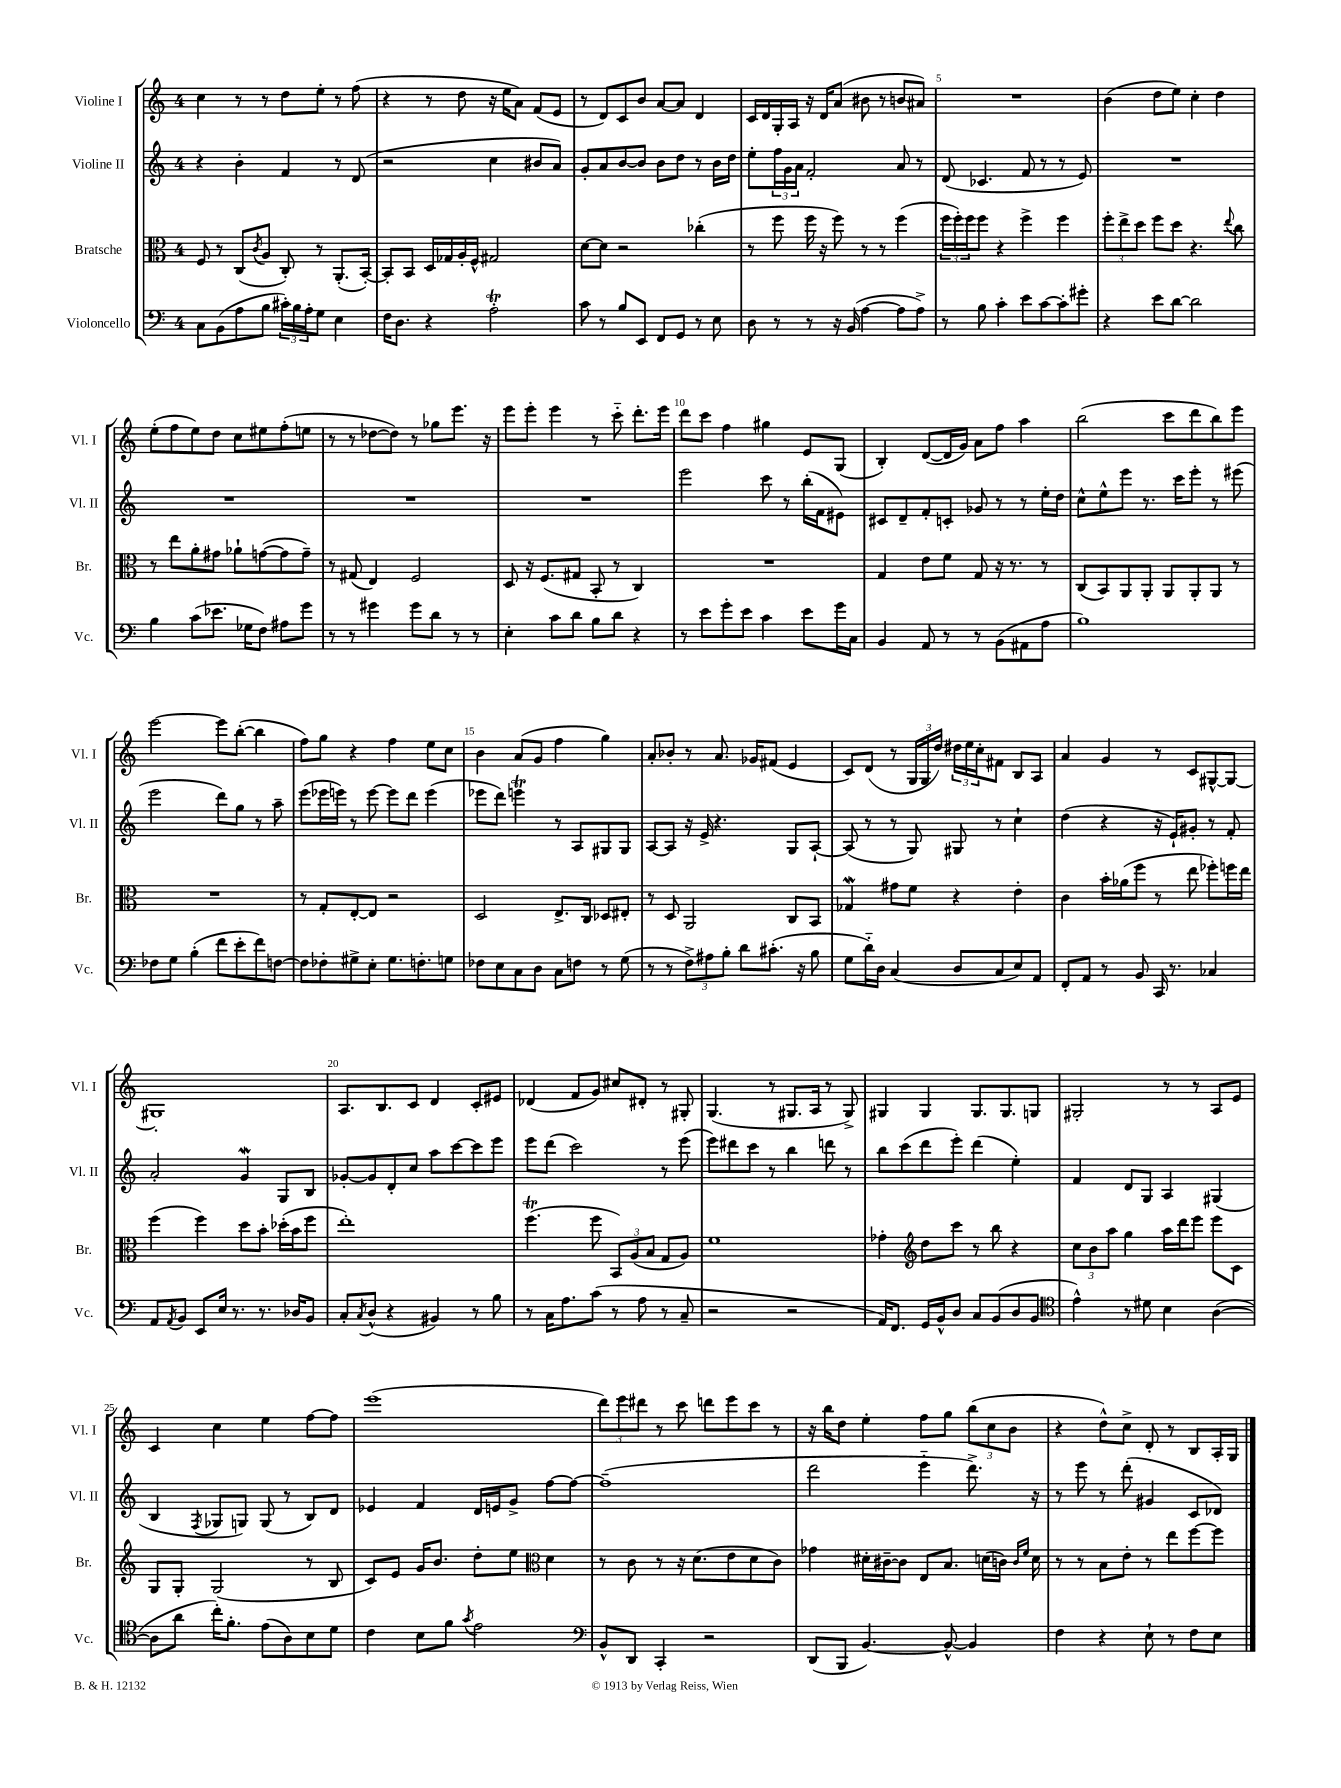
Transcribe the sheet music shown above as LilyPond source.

<<
\new StaffGroup <<
\new Staff = "s0" \with { instrumentName = "Violine I" shortInstrumentName = "Vl. I" } {
    \clef treble \key c \major \once \override Staff.TimeSignature.style = #'single-digit \time 4/4
    c''4 r8 r8 d''8 e''8-. r8 f''8( |
    r4 r8 d''8 r16 e''16 a'8) f'8( e'8 |
    r8 d'8) c'8 b'8 a'8~ a'8 d'4 |
    c'16 d'16 g16-. a16 r16 d'16 a'8( bis'8 r8 b'8 ais'8) |
    R1 |
    b'4( d''8 e''8) c''4-. d''4 |
    e''8-.( f''8 e''8) d''8 c''8 eis''8 f''8-.( e''8 |
    r8 r8 des''8~ des''8) r8 ges''8 e'''8. r16 |
    e'''8 e'''8-. e'''4 r8 c'''8-_ d'''8.-. e'''16 |
    d'''8 c'''8 f''4 gis''4 e'8 g8( |
    b4-.) d'8~( d'16 g'16) a'8 f''8 a''4 |
    b''2( c'''8 d'''8 b''8) e'''8 |
    e'''2~ e'''8 b''8~-.( b''4 |
    f''8) g''8 r4 f''4 e''8 c''8 |
    b'4 a'8( g'8 f''4 g''4) |
    a'8-. bes'8-. r8 a'8. ges'16 fis'8( e'4 |
    c'8) d'8( r8 \tuplet 3/2 { g16 g16 d''16) } \tuplet 3/2 { dis''16 e''16 c''16-. } fis'8 b8 a8 |
    a'4 g'4 r8 c'8 gis8~-^ gis8~ |
    gis1-. |
    a8. b8. c'8 d'4 c'8-. eis'8 |
    des'4( f'8 g'8) cis''8 dis'8-. r8 gis8-. |
    g4.( r8 gis8. a16 r8 gis8->) |
    gis4 gis4 gis8. gis8. g8 |
    gis2-. r8 r8 a8 e'8 |
    c'4 c''4 e''4 f''8~ f''8 |
    e'''1( |
    \tuplet 3/2 { d'''8) e'''8 dis'''8 } r8 c'''8 d'''8 e'''8 c'''8 r8 |
    r16 b''16 d''8 e''4-. f''8 g''8 \tuplet 3/2 { b''8( c''8 b'8 } |
    r4 d''8-^) c''8-> d'8-. r8 b8 a16-. g16 \bar "|." |
}
\new Staff = "s1" \with { instrumentName = "Violine II" shortInstrumentName = "Vl. II" } {
    \clef treble \key c \major \once \override Staff.TimeSignature.style = #'single-digit \time 4/4
    r4 b'4-. f'4 r8 d'8( |
    r2 c''4 bis'8 a'8) |
    g'8-. a'8 b'8~ b'8 b'8 d''8 r8 b'16 d''16 |
    e''8-. \tuplet 3/2 { f''16 g'16 a'16 } f'2-. a'8 r8 |
    d'8( ces'4. f'8 r8 r8 e'8) |
    R1 |
    R1 |
    R1 |
    R1 |
    e'''2 c'''8 r8 b''16-.( f'16 eis'8) |
    cis'8 d'8-- f'8-. c'8-. ges'8 r8 r8 e''16-. d''16 |
    c''8-^ e''8-^ e'''8 r8. c'''16 e'''8-. r8 eis'''8( |
    e'''2 d'''8) g''8 r8 a''8-- |
    e'''8( ees'''16 e'''16) r8 e'''8~ e'''8 d'''8 e'''4( |
    ees'''8 d'''8) e'''4\trill r8 a8 gis8 gis8 |
    a8~ a8 r16 e'16-> r4. g8 a8~-! |
    a8( r8 r8 g8) gis8 r8 c''4-! |
    d''4( r4 r16 e'16-!) gis'8-. r8 f'8-. |
    a'2-. g'4\mordent g8 b8 |
    ges'8~-. ges'8 d'8-. c''8 a''8 c'''8~ c'''8 e'''8 |
    e'''8 d'''8( c'''2) r8 e'''8( |
    e'''8) dis'''8 c'''8 r8 b''4 d'''8 r8 |
    b''8 c'''8( d'''8 e'''8-.) d'''4( e''4-.) |
    f'4 d'8 g8 a4 gis4( |
    b4 \acciaccatura { f8 } ges8 g8) g8( r8 b8) d'8 |
    ees'4 f'4 d'16 e'16 g'8-> f''8~ f''8~ |
    f''1--( |
    d'''2 e'''4-_ d'''8.->) r16 |
    r8 e'''8 r8 d'''8-.( gis'4 c'8 des'8) \bar "|." |
}
\new Staff = "s2" \with { instrumentName = "Bratsche" shortInstrumentName = "Br." } {
    \clef alto \key c \major \once \override Staff.TimeSignature.style = #'single-digit \time 4/4
    f8 r8 c8( \acciaccatura { c'8 } a8 c8-.) r8 a,8.-.( b,16~-.) |
    b,8-. b,8 d16 ges16 a16-. f16-^ gis2 |
    d'8~ d'8 r2 ces''4-.( |
    r8 f''8 f''16 r16 f''8) r8 r8 f''4( |
    \tuplet 3/2 { f''16 f''16-.) f''16 } f''8 r4 f''4-> f''4 |
    \tuplet 3/2 { f''8-. e''8-> d''8 } f''8 d''8 r4. \appoggiatura { e''8 } c''8 |
    r8 e''8 a'8-. gis'8 aes'8-! g'8~( g'8 g'8--) |
    r8 gis8( e4) f2 |
    d8 r16 f8.( gis8 b,8-. r8 c4) |
    R1 |
    g4 e'8 f'8 g8 r16 r8. r8 |
    c8( b,8) a,8 a,8-. a,8 a,8-. a,8 r8 |
    R1 |
    r8 g8-. e8~-. e8 r2 |
    d2 e8.-> c16 des8 eis8-. |
    r8 d8 a,2 c8 b,8 |
    ges4\mordent gis'8 f'8 r4 e'4-. |
    c'4 b'16-. aes'16( f''8 r8 e''8 fes''8-.) f''16 e''16 |
    f''4( f''4) d''8 b'8-. des''16-.( b'16 f''8 |
    e''1-.) |
    f''4.\trill( f''8 \tuplet 3/2 { b,8) a8( b8 } g8 a8) |
    f'1 |
    ges'4-. \clef treble d''8 c'''8 r8 b''8 r4 |
    \tuplet 3/2 { c''8 b'8 a''8 } g''4 a''16 d'''16 e'''8 e'''8 c'8 |
    g8 g8-. g2( r8 b8 |
    c'8) e'8 g'16 b'8. d''8-. e''8 \clef alto d'4 |
    r8 c'8 r8 r16 d'8.( e'8 d'8 c'8) |
    ges'4 dis'16-. cis'16~-- cis'8 e8 b8. d'16( c'16) \grace { c'16 f'16 } d'16 |
    r8 r8 b8 e'8-. r8 e''8 f''8~ f''8 \bar "|." |
}
\new Staff = "s3" \with { instrumentName = "Violoncello" shortInstrumentName = "Vc." } {
    \clef bass \key c \major \once \override Staff.TimeSignature.style = #'single-digit \time 4/4
    c8 b,8( a8 b8 \tuplet 3/2 { cis'16-.) b16 a16-. } g8 e4 |
    f16 d8. r4 a2-.\trill |
    c'8 r8 b8 e,8 f,8 g,8 r8 e8 |
    d8 r8 r8 r16 b,16( a4~ a8 a8->) |
    r8 b8 c'4-. e'8 c'8~ c'8-. gis'8-. |
    r4 e'8 d'8~ d'2 |
    b4 c'8( ees'8. ges16 f8) ais8 g'8 |
    r8 r8 gis'4 gis'8 d'8 r8 r8 |
    e4-. c'8 d'8 b8 d'8 r4 |
    r8 e'8 g'8-. e'8 c'4 e'8 g'16 c16 |
    b,4 a,8 r8 r8 b,8( ais,8 a8 |
    b1) |
    fes8 g8 b4-.( f'8 e'8-. f'8) f8~ |
    f8 fes8-. gis8-> e8-. gis8. f8.-. g8 |
    fes8 e8 c8 d8 c8 f8 r8 g8( |
    r8 r8 \tuplet 3/2 { f8->) ais8 b8-. } d'8 cis'8.-.( r16 b8 |
    g8 d'16-_) d16 c4( d8 c8 e8) a,8 |
    f,8-. a,8 r8 b,8 c,16 r8. ces4 |
    a,8 \acciaccatura { a,8 } b,8 e,8 e16 r8. r8. des16 b,8 |
    c8-. \acciaccatura { c8 } d8-^( r4 bis,4) r8 b8 |
    r8 c16 a8. c'8( r8 a8 r8 c8-- |
    r2 r2 |
    a,16) f,8. g,16 b,16-^ d8 c8 b,8( d8 b,8 |
    \clef tenor e'4-^) r8 dis'8 b4 a4~( |
    a8 a'8 c''16-.) f'8.-. e'8( a8) b8 d'8 |
    c'4 b8 f'8 \acciaccatura { g'8 } e'2 |
    \clef bass b,8-^ d,8 c,4-. r2 |
    d,8( b,,8 b,4.~) b,8~-^ b,4 |
    f4 r4 e8-! r8 f8 e8 \bar "|." |
}
>>
>>
\layout { \context { \Score \override BarNumber.break-visibility = ##(#f #t #t) barNumberVisibility = #(every-nth-bar-number-visible 5) } }
